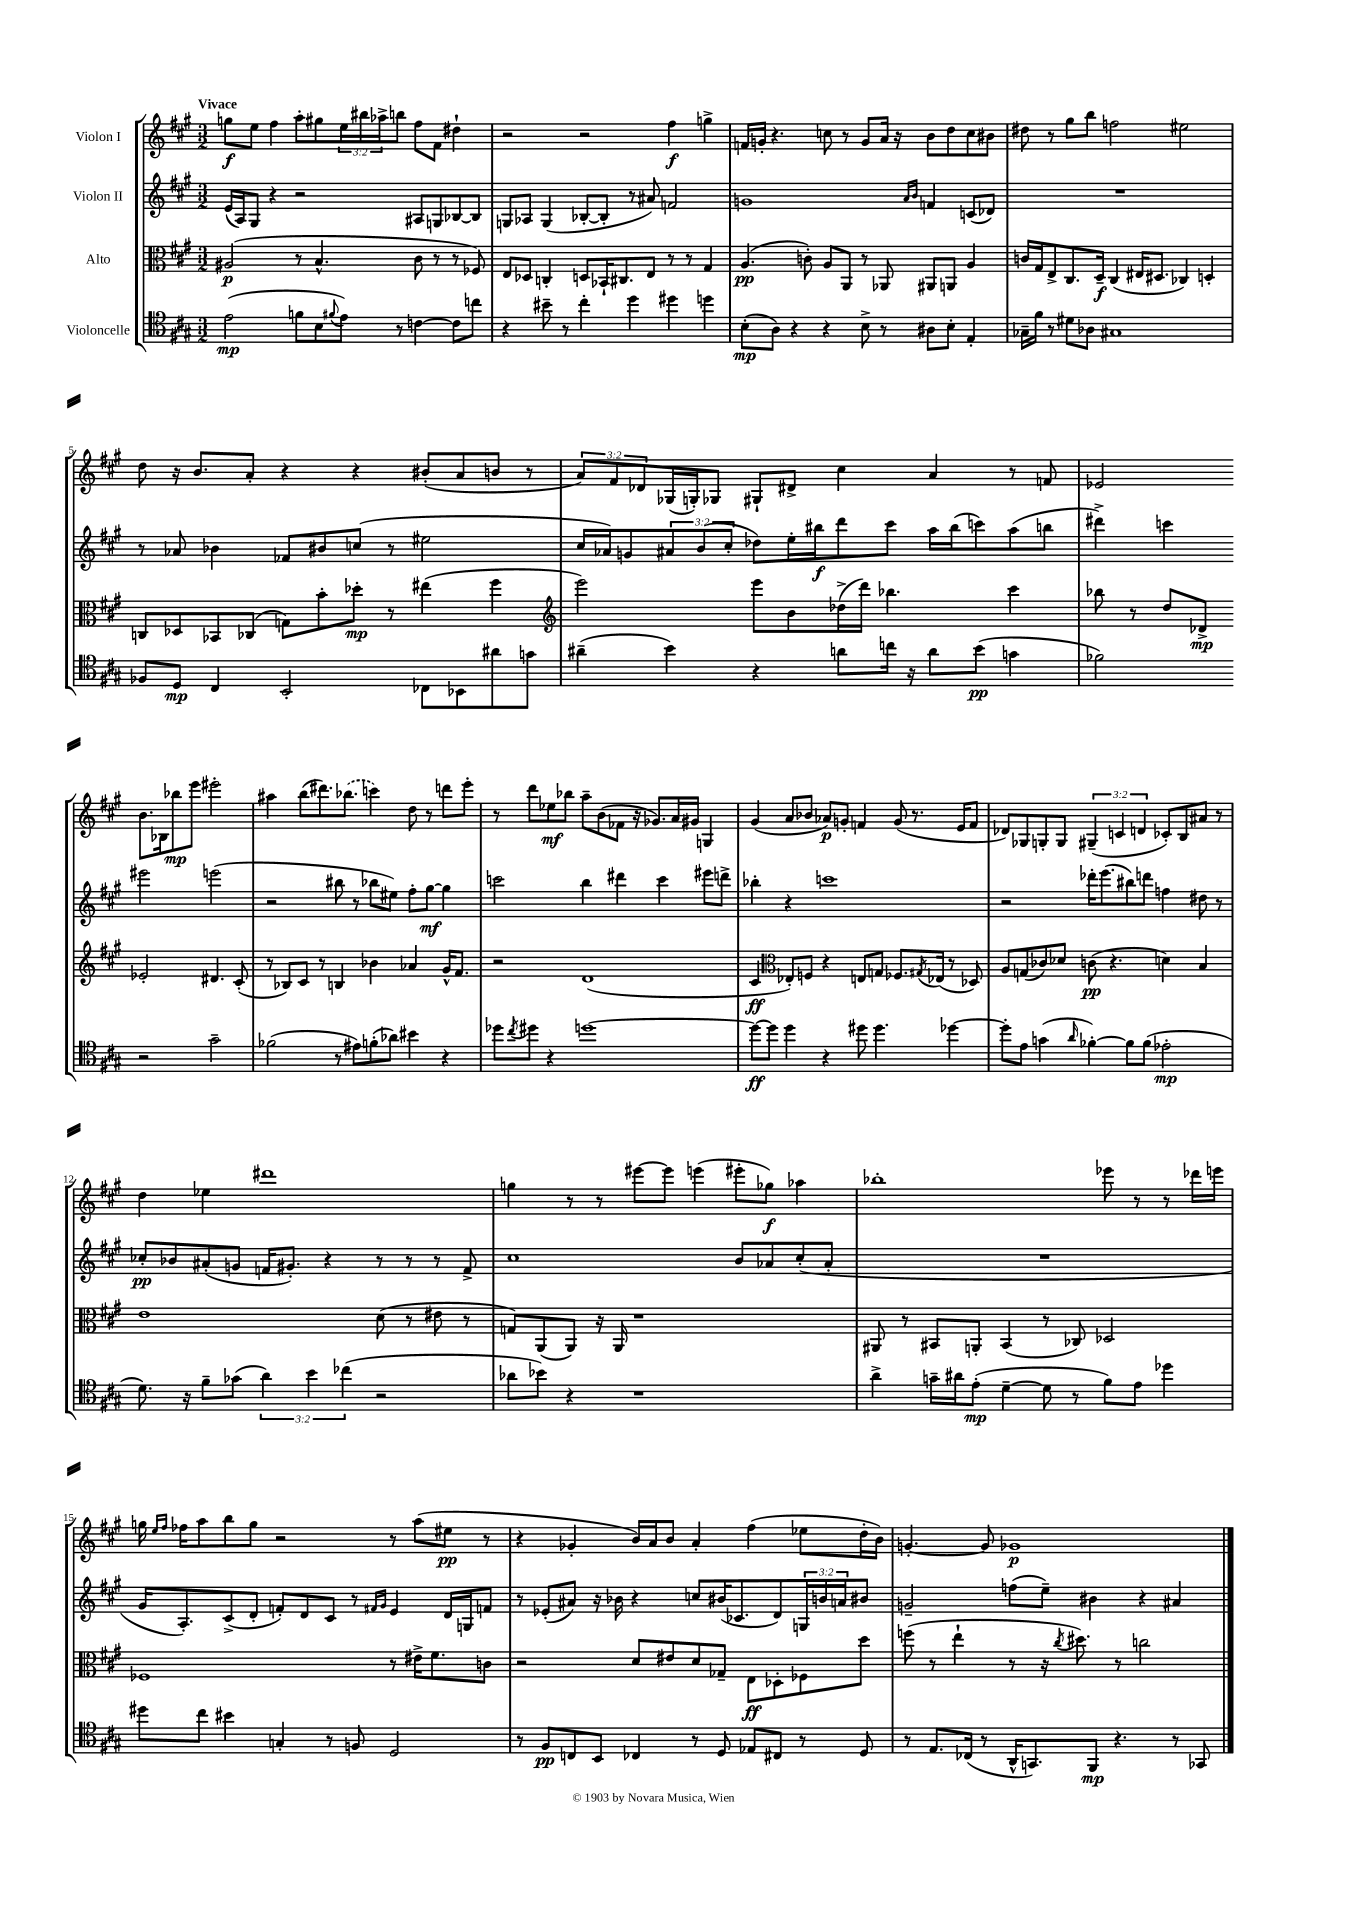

**kern	**kern	**kern	**kern
*staff4	*staff3	*staff2	*staff1
*clefC4	*clefC3	*clefG2	*clefG2
*k[f#c#g#]	*k[f#c#g#]	*k[f#c#g#]	*k[f#c#g#]
*M3/2	*M3/2	*M3/2	*M3/2
(2e	(2A#	(16e	8gg
.	.	16A)	.
.	.	8G#	8ee
.	.	4r	4ff#
8f	8r	2r	8aa'
8B	4.B^^	.	8gg#
8qqf#	.	.	.
8e)	.	.	24ee
.	.	.	24bb#
.	.	.	24aa-^
8r	.	.	8bb
[4c	8c#	8A#	8ff#
.	8r	8G	8f#
8c]	8r	[8B-	4dd#`
8cc	8F-)	8B-]	.
=	=	=	=
4r	8E	8G	2r
.	8D-	8A-	.
8b#~	4C'	(4G	.
8r	.	.	.
4cc#'	8D	[8B-'	2r
.	16BB-`	8B-']	.
.	8.C#	.	.
4dd	.	8r	.
.	8E	8a#)	.
4dd#	8r	2f	4ff#
.	8r	.	.
4dd	4G#	.	4gg^
=	=	=	=
(8B'	(4.A	1g	16f
.	.	.	16g'
8A)	.	.	4.r
4r	.	.	.
.	8c')	.	.
4r	8A	.	8cc
.	8AA	.	8r
8B^	8r	.	8g
8r	8AA-	.	16a
.	.	.	16r
.	.	16qqa	.
.	.	16qqb	.
8A#	8AA#	4f	8b
8B'	8AA	.	8dd
4E'	4A	(8c	8cc
.	.	8d-)	8b#
=	=	=	=
16G-~	16c	1.r	8dd#
16f#	16G#	.	.
8r	8E^	.	8r
8d#	8.C#	.	8gg#
8A-	.	.	8bb
.	16D~	.	.
1G#	(4C#	.	2ff
.	16E#	.	.
.	8.D#	.	.
.	4C-)	.	2ee#
.	4D'	.	.
=	=	=	=
8F-	8C	8r	8dd
8D	8D-	8a-	16r
.	.	.	8.b
4C#	8BB-	4b-	.
.	(8C-	.	8a'
2BB'	8G)	8f-	4r
.	8b'	8b#	.
.	8dd-'	(8cc	4r
.	8r	8r	.
8C-	(4ee#	2ee#	(8b#'
8BB-	.	.	8a
8a#	4ff#	.	8b
8g	.	.	8r
=	=	=	=
*	*clefG2	*	*
(4a#~	2eee)	16cc#	12a)
.	.	16a-)	.
.	.	.	12f#
.	.	8g	.
.	.	.	12d-
4b)	.	12a#	(16G-
.	.	.	16G')
.	.	(12b	.
.	.	.	8G-
.	.	12cc#'	.
4r	8eee	8dd-)	8G#`
.	8b	16ee'	8d#^
.	.	16bb#	.
8a	(16dd-^	8ddd	4cc#
.	16ddd)	.	.
16cc	4.bb-	8ccc#	.
16r	.	.	.
8a	.	16aa	4a
.	.	(16bb#	.
(8b	.	8ccc)	.
4g	4ccc#	(8aa	8r
.	.	8bb	8f
=	=	=	=
2f-)	8bb-	4ddd#^)	2e-
.	8r	.	.
.	8dd	4ccc	.
.	8d-^	.	.
2r	2e-'	2eee#	8.b
.	.	.	16B-
.	.	.	8bb-
.	.	.	8eee
2g#~	4.d#	(2eee	2eee#'
.	(8c#'	.	.
=	=	=	=
(2f-	8r	2r	4aa#
.	8B-)	.	.
.	8c#	.	(8bb
.	8r	.	8.ddd#)
8r	4B	8bb#	.
.	.	.	(8.bb-
8e#)	.	8r	.
(8f'	4b-	8bb-	4ccc)
8a-)	.	8ee#)	.
4b#	4a-	8ff#'	8dd
.	.	[8gg#	8r
4r	16g#^^	4gg#]	8ddd
.	8.f#	.	.
.	.	.	8eee'
=	=	=	=
8dd-	2r	2ccc	8r
8qcc#	.	.	.
8dd#	.	.	8ddd
4r	.	.	8ee-
.	.	.	8bb-
[1dd	(1d	4bb	8aa~
.	.	.	(8b
.	.	4ddd#	8f-
.	.	.	16r
.	.	.	8.g-)
.	.	4ccc	.
.	.	.	16a
.	.	.	16g#
.	.	8eee#	4G
.	.	8ddd^	.
=	=	=	=
8dd_	4c#	4bb-'	(4g#
8dd]	.	.	.
*	*clefC3	*	*
4dd	8E-')	4r	8a
.	8F	.	8b-
4r	4r	1ccc	8a-)
.	.	.	8g'
8dd#	8E	.	4f
4.dd#	8G	.	.
.	8.F-	.	(8g
.	.	.	8.r
.	8qG#	.	.
.	(16E-	.	.
[4dd-	8r	.	.
.	.	.	16e
.	8D-)	.	8f
=	=	=	=
8dd-']	8A	2r	8d-)
8e	(8G	.	8G-
(4g	8c-)	.	8G'
.	8d-	.	8G
16qqa	.	.	.
[4f-')	(8c	16ddd-'	(6G#~
.	.	(8.eee	.
.	4.r	.	.
.	.	.	6c
8f-]	.	8bb#)	.
.	.	.	6d
(8f-	.	8ddd	.
2e-'	4d)	4ff	8c-')
.	.	.	8B
.	4B	8dd#	8a#
.	.	8r	8r
=	=	=	=
8.d)	1e	8cc-'	4dd
.	.	8b-	.
16r	.	.	.
8f#~	.	(8a#'	4ee-
(8g-	.	8g	.
6a)	.	16f	1ddd#
.	.	8.g#')	.
6b	.	.	.
.	.	4r	.
(6cc-	.	.	.
2r	(8d	8r	.
.	8r	8r	.
.	8e#	8r	.
.	8r	8f^	.
=	=	=	=
8a-	8G)	1cc#	4gg
8b-)	(8AA	.	.
4r	8AA)	.	8r
.	16r	.	8r
.	16AA	.	.
1r	1r	.	[8eee#
.	.	.	8eee#]
.	.	.	(4eee
.	.	8b	8eee#'
.	.	8a-	8gg-)
.	.	(8cc#'	4aa-
.	.	8a-'	.
=	=	=	=
4a^	8AA#	1.r	1bb-'
.	8r	.	.
16g~	8BB#	.	.
16a#	.	.	.
(8e'	8AA'	.	.
[4d~	(4BB#	.	.
8d]	8r	.	.
8r	8C-)	.	.
8f#)	2D-	.	8eee-
8e	.	.	8r
4dd-	.	.	8r
.	.	.	16ddd-
.	.	.	16eee
=	=	=	=
8dd#	1F-	16g#	16gg
.	.	.	16qqee
.	.	.	16qqff#
.	.	8.A')	16ff-
8cc#	.	.	8aa
4b#	.	(8c#^	8bb
.	.	8d'	8gg
4G'	.	8f')	2r
.	.	8d	.
8r	.	8c#	.
8F	.	8r	.
.	.	16qqf#	.
.	.	16qqg#	.
2D	8r	4e	8r
.	16e#^	.	(8aa
.	8.f#	.	.
.	.	16d	8ee#
.	.	16G	.
.	8c	8f	8r
=	=	=	=
8r	2r	8r	4r
8F#	.	(8e-'	.
8C	.	8a#)	4g-'
8BB	.	16r	.
.	.	16b-	.
4C-	8d	4r	16b)
.	.	.	16a
.	8e#	.	8b
8r	8d	8cc	4a'
8D	8G-~	(16b#	.
.	.	8.c-	.
8E-	8E	.	(4ff#
8C#	8D-'	8d)	.
8r	8F-	24G	8ee-
.	.	24b	.
.	.	24a	.
8D	8dd	8b#	16dd'
.	.	.	16b)
=	=	=	=
8r	(8ff	2g~	[4.g'
8.E	8r	.	.
.	4ee`	.	.
(16C-	.	.	.
8r	.	.	8g]
16AA^^	8r	(8ff	1g-
8.GG)	.	.	.
.	16r	8ee~)	.
.	8qcc#	.	.
.	8.dd#)	.	.
8FF#	.	4b#	.
4.r	8r	.	.
.	2cc	4r	.
8r	.	4a#	.
8GG-	.	.	.
==	==	==	==
*-	*-	*-	*-
